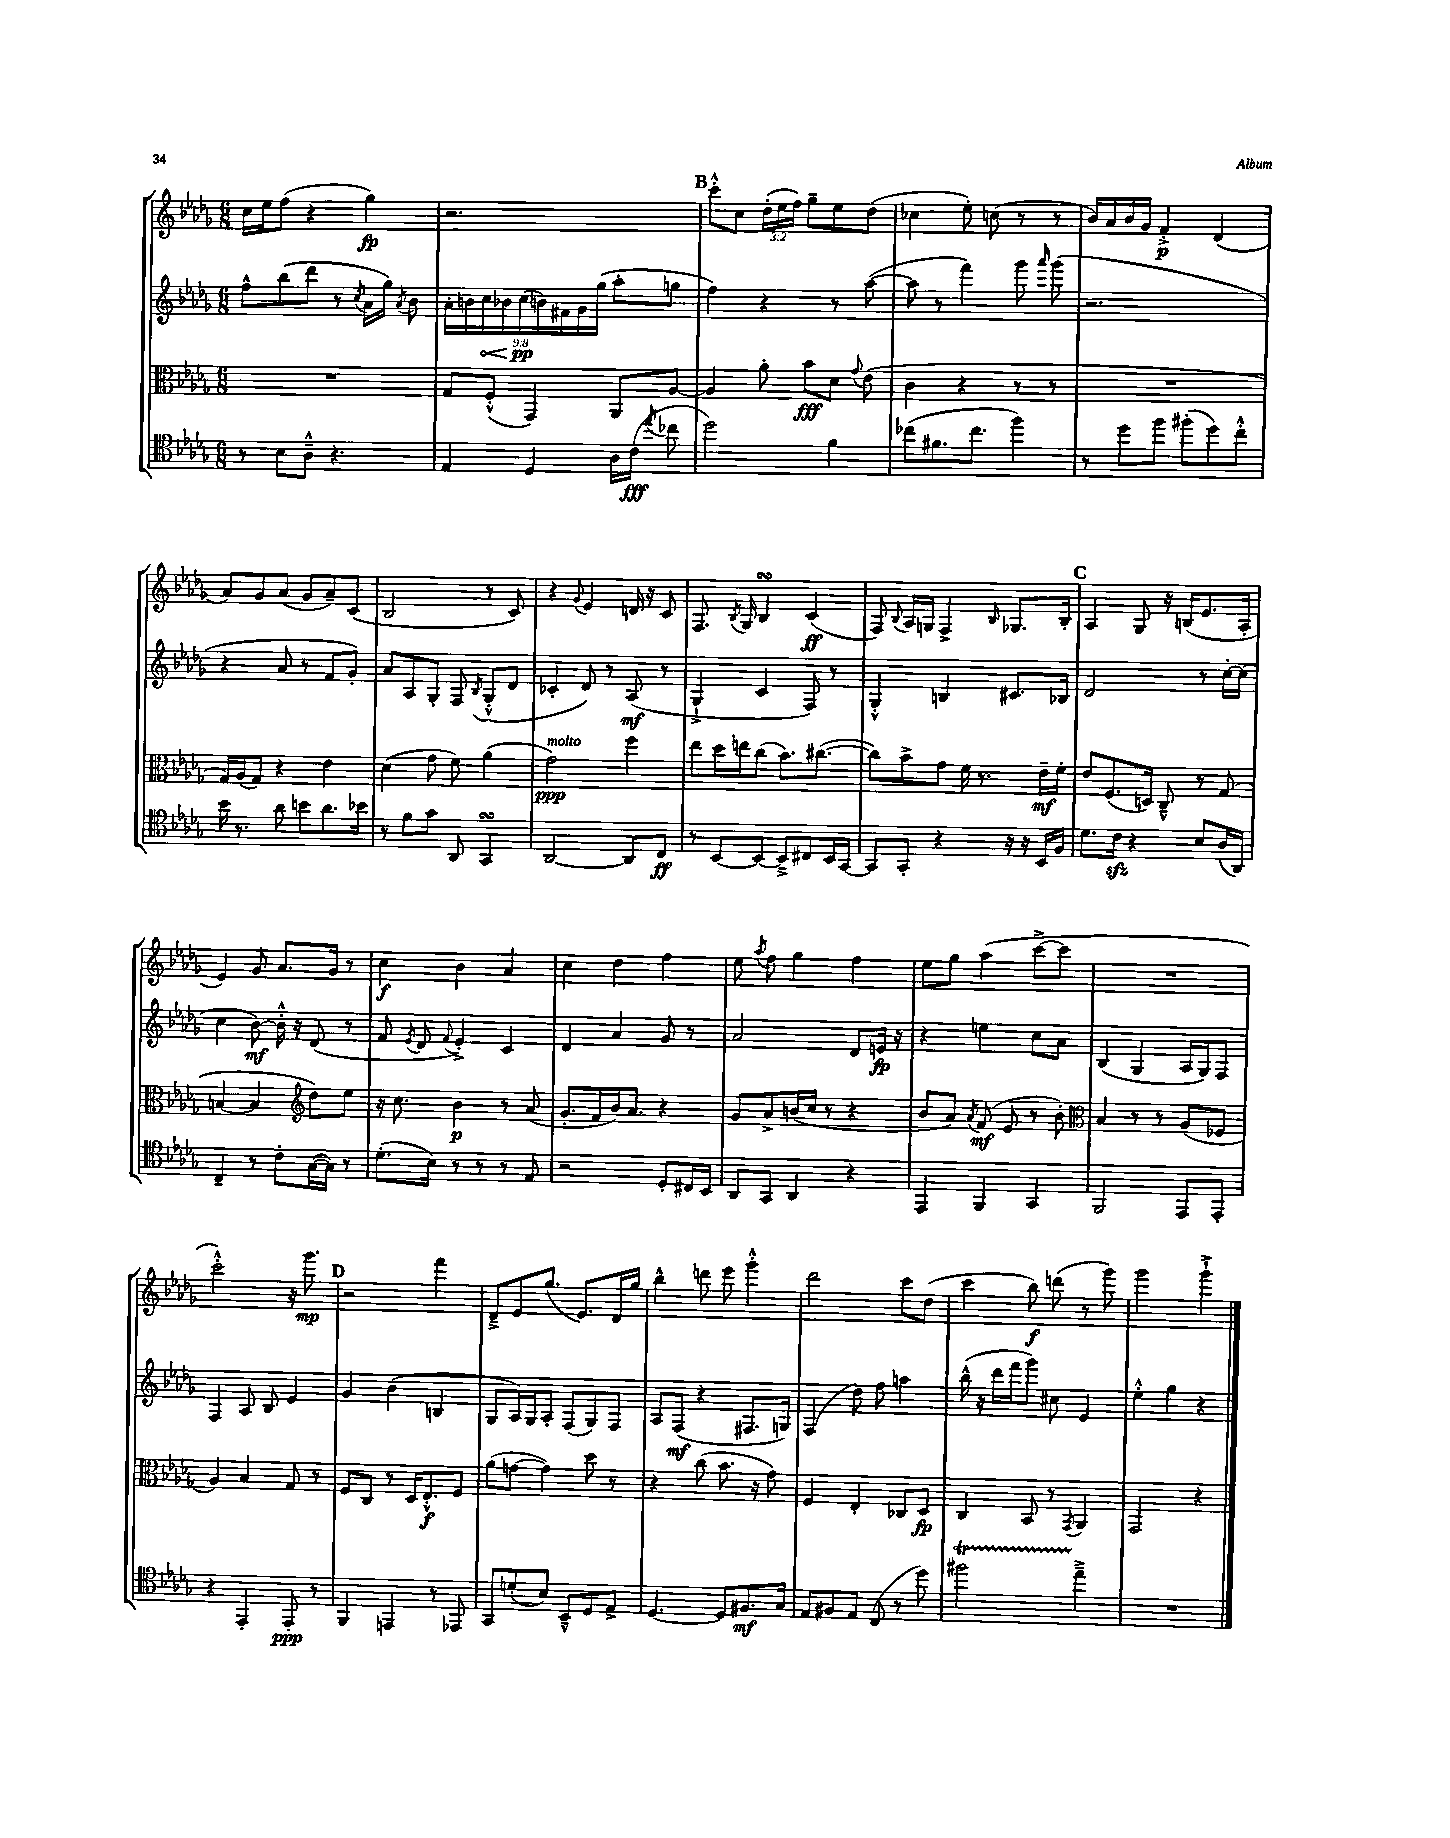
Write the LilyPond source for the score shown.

<<
\new StaffGroup <<
\new Staff = "s0" {
    \clef treble \key des \major \numericTimeSignature \time 6/8 \override Staff.TupletNumber.text = #tuplet-number::calc-fraction-text
    \autoBeamOff c''16[ ees''16 f''8]( r4 ges''4\fp) |
    r2. |
    \mark \markup { \bold "B" } c'''8[-.-^ c''8] \tuplet 3/2 { des''16[-.( ees''16 f''16]) } ges''8[-- ees''8 des''8]( |
    ces''4 ees''8-.) c''8( r8 r8 |
    bes'16[) aes'16 bes'16 ges'16] f'4-.->\p des'4( |
    aes'8[) ges'8 aes'8]( ges'8[ aes'8--) c'8]( |
    bes2 r8 c'8) |
    r4 \appoggiatura { ges'8 } ees'4 d'16 r16 c'8 |
    f8. \acciaccatura { bes8 } ges16 bes4\turn c'4\ff( |
    f8) \appoggiatura { bes8 } aes16[ g16] f4-> \grace { bes16 } ges8.[ bes16]-. |
    \mark \markup { \bold "C" } aes4 ges8 r16 b16[( ees'8. aes16]-. |
    ees'4) ges'8 aes'8.[ ges'16] r8 |
    c''4\f bes'4 aes'4 |
    c''4 des''4 f''4 |
    ees''8 \acciaccatura { aes''8 } f''8 ges''4 f''4 |
    ees''8[ ges''8] aes''4( c'''8[~-> c'''8] |
    R2. |
    c'''2-.-^) r16 ges'''8.\mp |
    \mark \markup { \bold "D" } r2 f'''4 |
    des'8[---> ees'8 ges''8.]( ees'8.[) des'16 ges''16] |
    bes''4-^ d'''8 ees'''8 ges'''4-.-^ |
    des'''2 c'''8[ des''8]( |
    c'''4 bes''8\f) d'''8( r8 ges'''8) |
    ges'''2 ges'''4-!-> \bar "|." |
}
\new Staff = "s1" {
    \clef treble \key des \major \numericTimeSignature \time 6/8 \override Staff.TupletNumber.text = #tuplet-number::calc-fraction-text
    \autoBeamOff f''8[-^ bes''8( des'''8] r8 \acciaccatura { c''8 } aes'16[ ges''16]) \acciaccatura { aes'8 } bes'8 |
    \tuplet 9/8 { aes'16[-. b'16 \once \override Hairpin.circled-tip = ##t c''16\< bes'16 c''16\pp\!( b'16) fis'16 ges'16 ges''16]( } aes''8[-. g''8] |
    \mark \markup { \bold "B" } f''4) r4 r8 aes''8~( |
    aes''8 r8 f'''4) ges'''8 \grace { aes'''16 } ges'''8( |
    r2. |
    r4 aes'8 r8 f'8[ ges'8]-.) |
    aes'8[ aes8 ges8]-. f8 \acciaccatura { bes8 } ges8[-.-^( des'8] |
    ces'4-. des'8) r8 aes8\mf( r8 |
    ges4-!-> c'4 f8) r8 |
    ges4-.-^ b4 cis'8.[ bes16] |
    \mark \markup { \bold "C" } des'2 r8 c''16[~-. c''16]( |
    c''4 bes'8~\mf) bes'16-.-^ r16 des'8( r8 |
    f'8 \acciaccatura { ees'8 } des'8 \appoggiatura { f'8 } ees'4-.->) c'4 |
    des'4 aes'4 ges'8 r8 |
    aes'2 des'8[ e'16]\fp r16 |
    r4 e''4 c''8[ aes'8] |
    bes4( ges4 aes16[ ges16) f8] |
    f4 aes8 bes8 ees'4 |
    \mark \markup { \bold "D" } ges'4 bes'4( b4 |
    ges8[ aes16) ges16 aes8]-. f8[( ges8) f8] |
    aes8[ f8]\mf( r4 fis8.[ g16]) |
    f4( des''8) f''8 a''4 |
    bes''16-^( r16 des'''16[ f'''16 ges'''8]) cis''8 ees'4 |
    ees''4-.-^ ges''4 r4 \bar "|." |
}
\new Staff = "s2" {
    \clef alto \key des \major \numericTimeSignature \time 6/8
    \autoBeamOff R2. |
    ges8[ f8]-.-^( ges,4) aes,8[ aes8]~ |
    \mark \markup { \bold "B" } aes4 aes'8-. bes'8[\fff des'8] \appoggiatura { ges'8 } ees'8( |
    c'4 r4 r8 r8 |
    R2. |
    ges16[) aes16( ges8]) r4 ees'4 |
    des'4( ges'8 f'8) aes'4( |
    ges'2\ppp^\markup { \italic "molto" }) f''4 |
    ees''8[ des''16 e''16 c''8]( bes'8.[) cis''8.]~( |
    cis''8[) bes'8-> ges'8] f'16 r8. ees'16[--\mf f'16]-. |
    \mark \markup { \bold "C" } ees'8[ f8.( d16]) c8---^ r8 ges8( |
    b4~ b4 \clef treble des''8[) ees''8] |
    r16 c''8. bes'4\p r8 aes'8( |
    ges'8.[-. f'16 bes'16) aes'8.] r4 |
    ges'8[ aes'8-> b'16( c''16] r8 r4 |
    bes'8[ aes'8]) \acciaccatura { aes'8 } f'8\mf( ees'8 r8 bes'8-.) |
    \clef alto bes4 r8 r8 aes8[( fes8] |
    aes4) bes4 ges8 r8 |
    \mark \markup { \bold "D" } f8[ c8] r8 des16[ ees8.-.-^\f f8] |
    aes'8[( g'8]~ g'4) des''8 r8 |
    r4 c''8( bes'8. r16 ges'8) |
    f4 ees4-. ces8[ des8]\fp |
    c4 bes,8 r8 \acciaccatura { ges,8 } aes,4 |
    ges,2 r4 \bar "|." |
}
\new Staff = "s3" {
    \clef tenor \key des \major \numericTimeSignature \time 6/8
    \autoBeamOff r8 bes8[ aes8]---^ r4. |
    ees4 des4 aes16[ c'16]\fff( \acciaccatura { ees''8 } ces''8 |
    \mark \markup { \bold "B" } des''2) f'4 |
    ces''8[( fis'8. ces''8.] f''4) |
    r8 des''8[ f''8] fis''8[-.( des''8) c''8]-.-^ |
    bes'16 r8. aes'8 b'8[ aes'8. bes'16] |
    r8 f'8[ ges'8] aes,8 ges,4\turn |
    aes,2~ aes,8[ c8]\ff |
    r8 bes,8[~ bes,8]~ bes,8[---> cis8 bes,16 ges,16]~ |
    ges,8[ ges,8]-. r4 r16 r16 bes,16[ f16] |
    \mark \markup { \bold "C" } des'8.[ c'16]\sfz r4 bes8[ aes16( aes,16]) |
    c4-- r8 c'8[-. ges16~( ges16]) r8 |
    des'8.[-.( bes16]) r8 r8 r8 ees8 |
    r2 des8[-. cis16 bes,16] |
    aes,8[ ges,8] aes,4 r4 |
    ees,4 f,4 ges,4 |
    f,2 ees,8[ ees,8]-. |
    r4 ees,4-. ees,8-.\ppp r8 |
    \mark \markup { \bold "D" } f,4 e,4 r8 ees,8 |
    ges,8[ d'8-.( bes8]) bes,8[---^ des8 ees8]-> |
    des4.~ des8[ fis8.\mf ges16] |
    ees8[ fis8 ees8] c8( r8 des''8) |
    fis''2\startTrillSpan ees''4--->\stopTrillSpan |
    R2. \bar "|." |
}
>>
>>
\layout { \context { \Score \remove "Bar_number_engraver" } }
